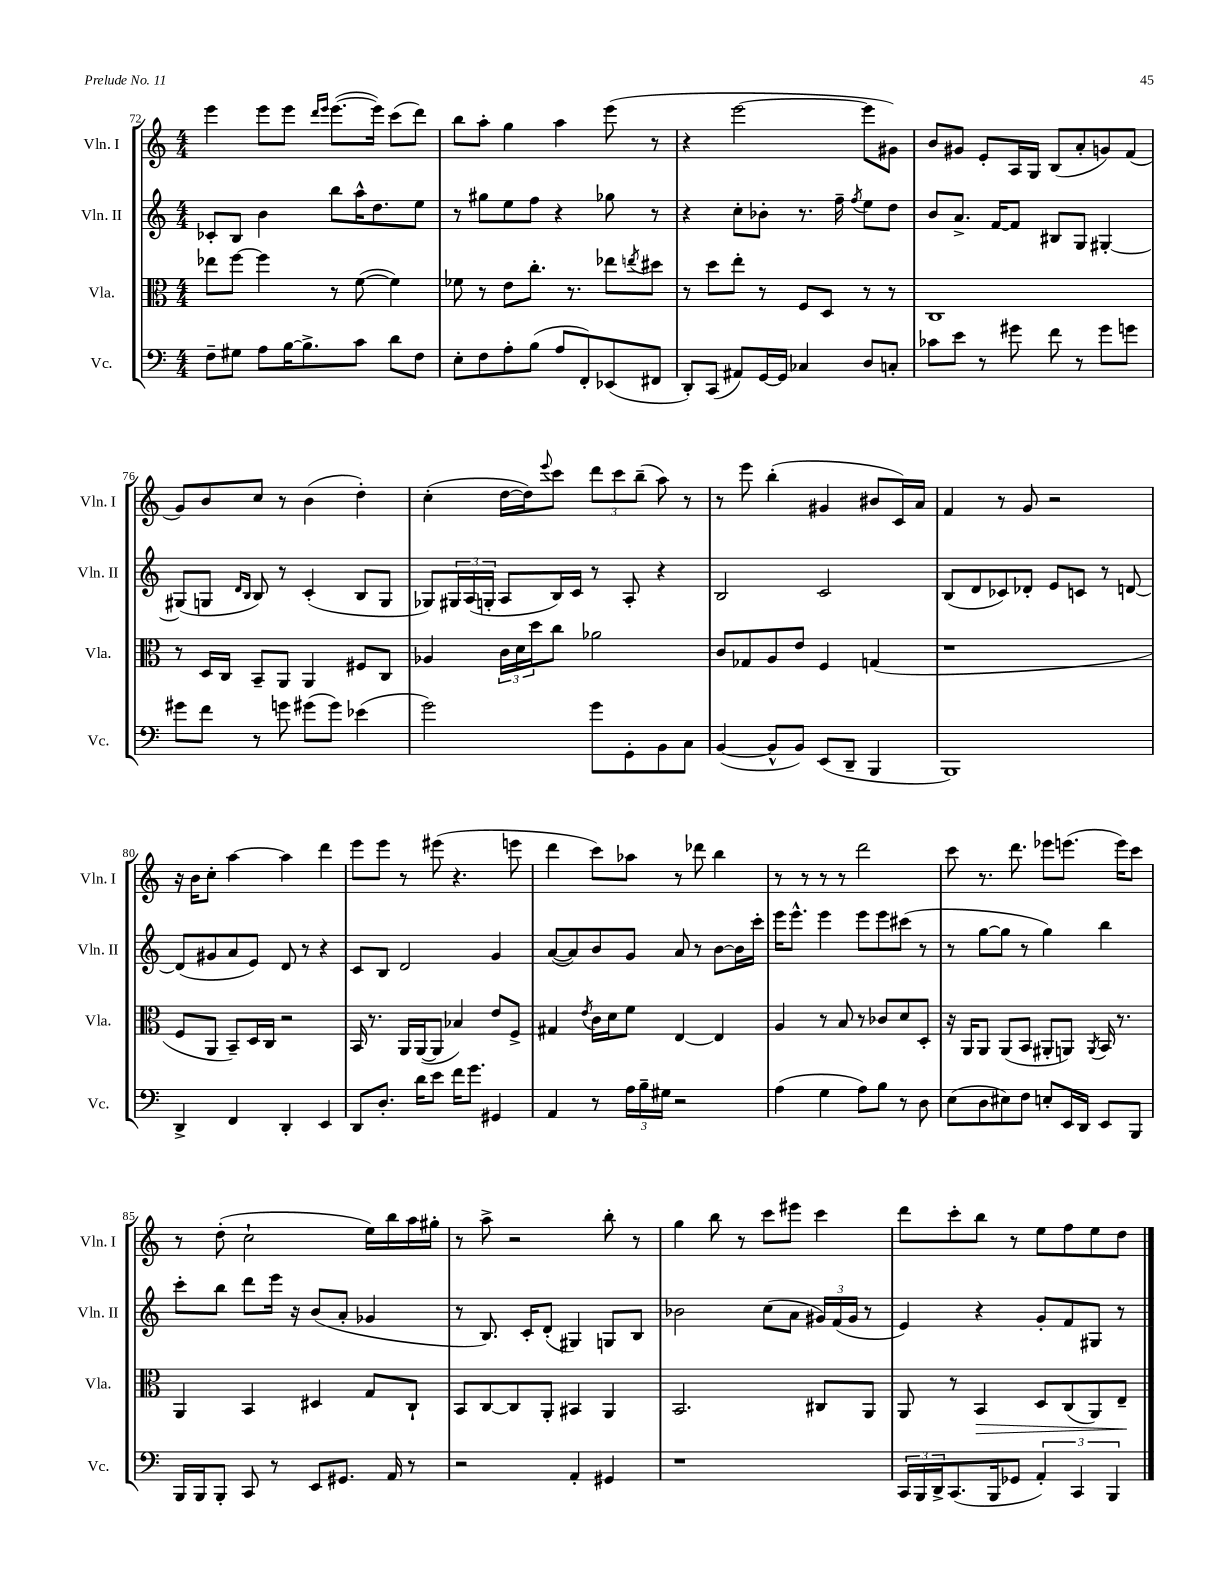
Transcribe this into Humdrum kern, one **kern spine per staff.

**kern	**kern	**kern	**kern
*staff4	*staff3	*staff2	*staff1
*clefF4	*clefC3	*clefG2	*clefG2
*k[]	*k[]	*k[]	*k[]
*M4/4	*M4/4	*M4/4	*M4/4
8F~\L	8ee-\L	8c-'/L	4eee\
8G#\J	[8ff\J	8B/J	.
8A\L	4ff\]	4b\	8eee\L
[16B\K	.	.	8eee\J
8.B^\]	.	.	.
.	.	.	16qqddd/LL
.	.	.	16qqeee/JJ
.	8r	8bb\L	([8.eee\L
8c\J	([8f\	16aa^^\K	.
.	.	8.dd\	16eee\]Jk)
8d\L	4f\])	.	(8ccc\L
8F\J	.	8ee\J	8ddd\J)
=	=	=	=
8E'\L	8f-\	8r	8bb\L
8F\	8r	8gg#\L	8aa'\J
8A'\	8e\L	8ee\	4gg\
(8B\J	8.cc'\J	8ff\J	.
8A/L	.	4r	4aa\
.	8.r	.	.
8FF'/)	.	.	.
(8EE-/	8ee-\L	8gg-\	(8eee\
.	8qee/	.	.
8FF#/J	8dd#\J	8r	8r
=	=	=	=
8DD'/L)	8r	4r	4r
(8CC/J	8dd\L	.	.
8AA#/L)	8ee'\J	8cc'\L	[2eee\
[16GG/L	8r	8b-'\J	.
16GG/]JJ	.	.	.
4C-/	8F/L	8.r	.
.	8D/J	.	.
.	.	16ff~\	.
.	.	8qff/	.
8D/L	8r	8ee\L	8eee\]L
8C'/J	8r	8dd\J	8g#\J)
=	=	=	=
8c-\L	1C	8b/L	8b/L
8e\J	.	8.a^/J	8g#/J
8r	.	.	8e'/L
.	.	[16f/LK	.
8g#\	.	8f/]J	16A/L
.	.	.	16G/JJ
8f\	.	8B#/L	(8B/L
8r	.	8G/J	8a'/
8g#\L	.	[4G#'/	8g/)
8g\J	.	.	(8f/J
=	=	=	=
8g#\L	8r	(8G#/]L	8g/L)
8f\J	16D/LL	8G/J	8b/
.	16C/JJ	.	.
.	.	16qqd/LL	.
.	.	16qqB/JJ	.
8r	8BB~/L	8B/)	8cc/J
8g\	8AA/J	8r	8r
(8g#\L	4AA/	(4c'/	(4b\
8g#\J)	.	.	.
(4e-\	8F#/L	8B/L	4dd'\)
.	8C/J	8G/J	.
=	=	=	=
2g\)	4A-/	8G-/L)	(4cc'\
.	.	24G#/L	.
.	.	(24A/	.
.	.	24G'/JJ	.
.	24c\LL	8A/L	[16dd\LL
.	24d\	.	.
.	.	.	16dd\]J)
.	24dd\J	.	.
.	.	.	8qqeee/
.	8cc\J	16B/L)	8ccc\J
.	.	16c/JJ	.
8g\L	2a-\	8r	12ddd\L
.	.	.	12ccc\
8GG'\	.	8A'/	.
.	.	.	(12bb~\J
8BB\	.	4r	8aa\)
8C\J	.	.	8r
=	=	=	=
([4BB/	8c/L	2B/	8r
.	8G-/	.	8eee\
8BB^^/]L	8A/	.	(4bb'\
8BB/J)	8e/J	.	.
(8EE/L	4F/	2c/	4g#/
8DD~/J	.	.	.
4BBB/	(4G/	.	8b#/L
.	.	.	16c/L)
.	.	.	16a/JJ
=	=	=	=
1BBB)	1r	(8B/L	4f/
.	.	8d/	.
.	.	8c-/)	8r
.	.	8d-'/J	8g/
.	.	8e/L	2r
.	.	8c/J	.
.	.	8r	.
.	.	[8d/	.
=	=	=	=
4DD^/	8F/L	(8d/]L	16r
.	.	.	16b\LK
.	8AA/J	8g#/	8cc'\J
4FF/	8BB~/L)	8a/	[4aa\
.	16D/L	8e/J)	.
.	16C/JJ	.	.
4DD'/	2r	8d/	4aa\]
.	.	8r	.
4EE/	.	4r	4ddd\
=	=	=	=
8DD/L	16BB/	8c/L	8eee\L
.	8.r	.	.
8.D'/J	.	8B/J	8eee\J
.	16AA/LL	2d/	8r
16d\LK	([16AA/J	.	.
8e\J	8AA/]J	.	(8eee#\
16f\LK	4B-/)	.	4.r
8.g\J	.	.	.
4GG#/	8e/L	4g/	.
.	8F^/J	.	8eee\
=	=	=	=
4AA/	4G#/	([8a/L	4ddd\
.	.	8a/])	.
.	8qe/	.	.
8r	16c\LL	8b/	8ccc\L)
.	16d\J	.	.
24A\LL	8f\J	8g/J	8aa-\J
24B~\	.	.	.
24G#\JJ	.	.	.
2r	[4E/	8a/	8r
.	.	8r	8ddd-\
.	4E/]	[8b\L	4bb\
.	.	16b\]L	.
.	.	16ccc'\JJ	.
=	=	=	=
(4A\	4A/	16eee\LK	8r
.	.	8.eee^^\J	.
.	.	.	8r
4G\	8r	4eee\	8r
.	8B/	.	8r
8A\L)	8r	8eee\L	2ddd\
8B\J	8c-/L	8eee\	.
8r	8d/	(8ccc#\J	.
8D\	8D'/J	8r	.
=	=	=	=
(8E\L	16r	8r	8ccc\
.	16AA/LK	.	.
8D\	8AA/J	[8gg\L	8.r
8E#\)	(8AA/L	8gg\]J	.
.	.	.	8.ddd\
8F\J	8BB/J	8r	.
8E'/L	8AA#'/L	4gg\)	8eee-\L
16EE/L	8AA/J)	.	(8.eee\J
16DD/JJ	.	.	.
.	8qAA/	.	.
8EE/L	16BB/	4bb\	.
.	8.r	.	16eee\LK)
8BBB/J	.	.	8ccc\J
=	=	=	=
16BBB/LL	4AA/	8ccc'\L	8r
16BBB/J	.	.	.
8BBB'/J	.	8bb\J	(8dd'\
8CC/	4BB/	8ddd\L	2cc`\
8r	.	16eee\Jk	.
.	.	16r	.
8EE/L	4D#/	(8b/L	.
8.GG#/J	.	8a'/J	.
.	8G/L	4g-/	16ee\LL)
16AA/	.	.	16bb\
8r	8C`/J	.	16aa\
.	.	.	16gg#'\JJ
=	=	=	=
2r	8BB/L	8r	8r
.	[8C/	8.B/)	8aa^\
.	8C/]	.	2r
.	.	16c'/LK	.
.	8AA'/J	(8d'/J	.
4AA'/	4BB#/	4G#/)	.
4GG#/	4AA/	8G/L	8bb'\
.	.	8B/J	8r
=	=	=	=
1r	2.BB/	2b-\	4gg\
.	.	.	8bb\
.	.	.	8r
.	.	(8cc\L	8ccc\L
.	.	8a\J	8eee#\J
.	8C#/L	24g#/LL)	4ccc\
.	.	(24f/	.
.	.	24g#/JJ	.
.	8AA/J	8r	.
=	=	=	=
24CC/LL	8AA/	4e/)	8ddd\L
24BBB/	.	.	.
24DD^/J	.	.	.
(8.CC/	8r	.	8ccc'\
.	4BB/	4r	8bb\J
16BBB/k	.	.	.
8GG-/J	.	.	8r
6AA'/)	8D/L	8g'/L	8ee\L
.	(8C/	8f/	8ff\
6CC/	.	.	.
.	8AA/)	8G#/J	8ee\
6BBB/	.	.	.
.	8E~/J	8r	8dd\J
==	==	==	==
*-	*-	*-	*-
